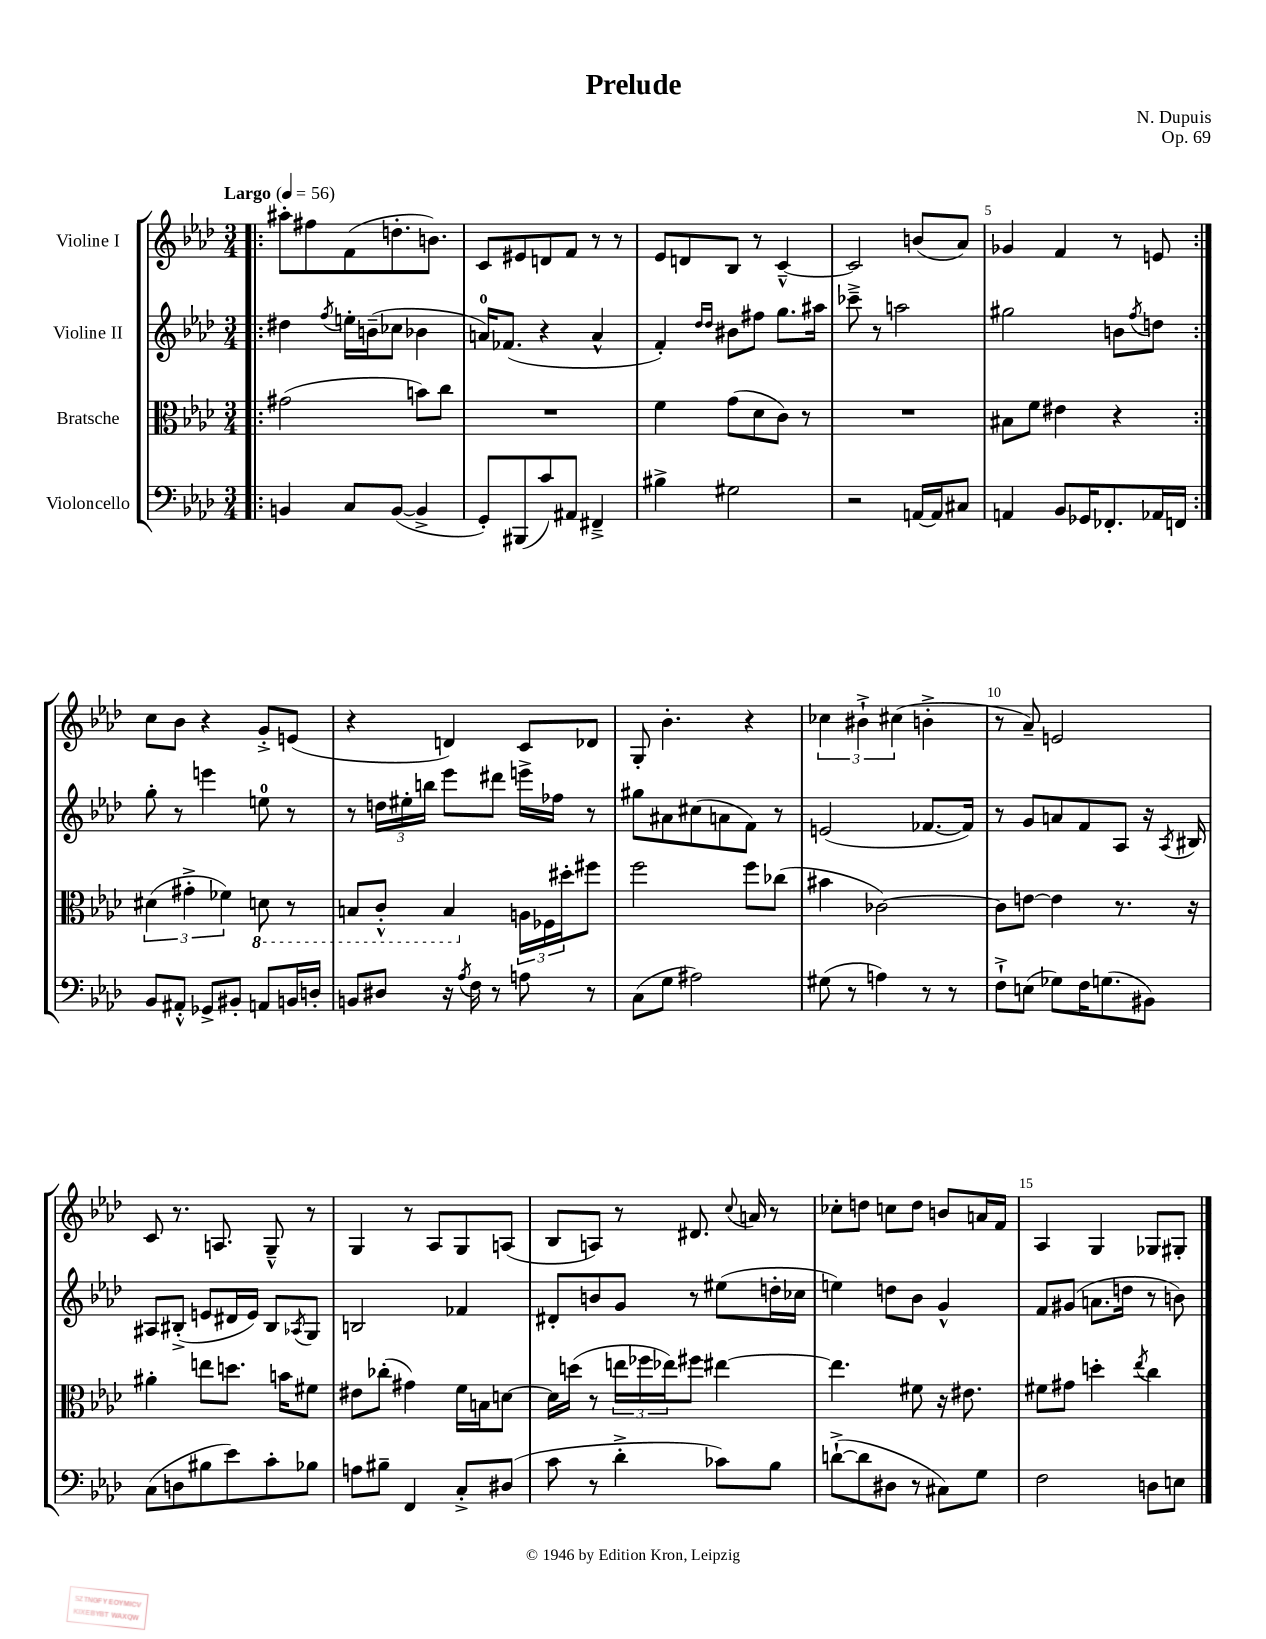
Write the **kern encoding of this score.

**kern	**kern	**kern	**kern
*part4	*part3	*part2	*part1
*staff4	*staff3	*staff2	*staff1
*I"Violoncello	*I"Bratsche	*I"Violine II	*I"Violine I
*clefF4	*clefC3	*clefG2	*clefG2
*k[b-e-a-d-]	*k[b-e-a-d-]	*k[b-e-a-d-]	*k[b-e-a-d-]
*M3/4	*M3/4	*M3/4	*M3/4
*MM56	*MM56	*MM56	*MM56
=1!|:	=1!|:	=1!|:	=1!|:
!	!	!	!LO:TX:a:B:t=Largo
4BBn/	(2g#X\	4dd#X\	8aa#X'\L
.	.	.	8ff#X\
.	.	8qff/	.
8C/L	.	16een'\LL	(8f\
.	.	(16bn~\J	.
([8BB/J	.	8cc-X\J	8.ddn'\
4BB^/]	8bn\L)	4b-X\	.
.	.	.	8.bn\J)
.	8cc\J	.	.
=2	=2	=2	=2
8GG'/L)	2.r	16an/KL)	8c/L
.	.	(8.f-X/J	.
(8BBB#X/	.	.	8e#X/
8c/)	.	4r	8dn/
8AA#X/J	.	.	8f/J
4FF#X~^/	.	4a^^/	8r
.	.	.	8r
=3	=3	=3	=3
4B#X^\	4f\	4f'/)	8e-/L
.	.	.	8dn/
.	.	16qqdd-/LL	.
.	.	16qqdd-/JJ	.
2G#X\	(8g\L	8b#X\L	8B-/J
.	8d-\	8ff#X\J	8r
.	8c\J)	8.gg\L	[4c~^^/
.	8r	.	.
.	.	16aa#X\Jk	.
=4	=4	=4	=4
2r	2.r	8ccc-X~^\	2c/]
.	.	8r	.
.	.	2aan\	.
[16AAn/LL	.	.	(8bn/L
16AA/J]	.	.	.
8C#X/J	.	.	8a-/J)
=5	=5	=5	=5
4AAn/	8B#X\L	2gg#X\	4g-X/
.	8f\J	.	.
8BB-/L	4e#X\	.	4f/
16GG-X/K	.	.	.
8.FF-X'/	.	.	.
.	4r	8bn\L	8r
.	.	8qff/	.
16AA-X/L	.	8ddn\J	8en/
16FFn/JJ	.	.	.
!!LO:LB:g=z
=6:|!	=6:|!	=6:|!	=6:|!
8BB-/L	(6d#X\	8gg'\	8cc\L
8AA#X'^^/J	.	8r	8b-\J
.	6g#X'^\	.	.
8GG-X^/L	.	4eeen\	4r
.	6f-X\)	.	.
8BB#X'/J	.	.	.
*	*8ba	*	*
8AAn/L	8Dn\	8een\	8g'^/L
16BBn/L	8r	8r	(8en/J
16Dn'/JJ	.	.	.
=7	=7	=7	=7
8BBn/L	8BBn/L	8r	4r
8D#X/J	8C'^^/J	24ddn\LL	.
.	.	24ee#X'\	.
.	.	24bbn\JJ	.
16r	4BB/	8eee-\L	4dn/)
8qA-/	.	.	.
16F\	.	.	.
8r	.	8ddd#X\J	.
*	*X8ba	*	*
8An\	24An\LL	16eeen^\LL	8c/L
.	24F-X\	.	.
.	.	16ff-X\JJ	.
.	24dd#X'\J	.	.
8r	8ff#X\J	8r	8d-X/J
=8	=8	=8	=8
(8C\L	2ff\	8gg#X\L	8G'/
8G\J	.	8a#X\	4.b-'\
2A#X\)	.	(8cc#X\	.
.	.	8an\	.
.	8ff\L	8f\J)	4r
.	(8cc-X\J	8r	.
=9	=9	=9	=9
(8G#X\	4b#X\	(2en/	6cc-X\
8r	.	.	.
.	.	.	6b#X`^\
4An\)	[2c-X\)	.	.
.	.	.	(6cc#X\
8r	.	[8.f-X/L	4bn'^\
8r	.	.	.
.	.	16f-/Jk])	.
=10	=10	=10	=10
8F`^\L	8c-\L]	8r	8r
(8En\J	[8en\J	8g/L	8a-~/)
8G-X\L)	4e\]	8an/	2en/
16F\K	.	8f/	.
(8.Gn\	.	.	.
.	8.r	8A-/J	.
8BB#X\J)	.	16r	.
.	.	8qA-/	.
.	16r	16B#X/	.
!!LO:LB:g=z
=11	=11	=11	=11
(8C\L	4a#X'\	8A#X/L	8c/
8Dn\	.	(8B#X'^/J	8.r
8B#X\	8een\L	8en/L	.
.	.	.	8.An/
8e-\)	8.ddn\J	16d#X/L	.
.	.	16e/JJ)	.
8c'\	.	8B#/L	8G~^^/
.	16bn\KL	.	.
.	.	8qA-X/	.
8B-X\J	8f#X\J	8G/J	8r
=12	=12	=12	=12
8An\L	8e#X\L	2Bn/	4G/
8B#X~\J	(8cc-X'\J	.	.
4FF/	4g#X\)	.	8r
.	.	.	8A-/L
8C'^/L	16f\LL	4f-X/	8G/
.	16Bn\J	.	.
(8D#X/J	[8dn\J	.	(8An/J
=13	=13	=13	=13
8c\	16d\LL]	8d#X'/L	8B-/L
.	(16ddn\JJ	.	.
8r	8r	8bn/	8An/J)
4d-'^\	24een\LL	8g/J	8r
.	24ff-X\	.	.
.	24ee-X\J)	.	.
.	8ff#X\J	8r	8.d#X/
8c-X\L)	[4ee#X\	(8ee#X\L	.
.	.	.	8qqcc/
.	.	.	16an/
8B-\J	.	16ddn'\L	8r
.	.	16cc-X\JJ	.
=14	=14	=14	=14
([8dn`^\L	4.ee#\]	4een\)	8cc-X'\L
8d\]	.	.	8ddn\J
8D#X\J	.	8ddn\L	8ccn\L
8r	8f#X\	8b-\J	8dd\J
8C#X\L)	16r	4g^^/	8bn/L
.	8.e#X\	.	.
8G\J	.	.	16an/L
.	.	.	16f/JJ
=15	=15	=15	=15
2F\	8f#X\L	8f/L	4A-/
.	8g#X\J	(8g#X/J	.
.	4ddn'\	8.an\L	4G/
.	.	16ddn\Jk	.
.	8qee-/	.	.
8Dn\L	4cc\	8r	8G-X/L
8En\J	.	8bn\)	8G#X'/J
==	==	==	==
*-	*-	*-	*-
